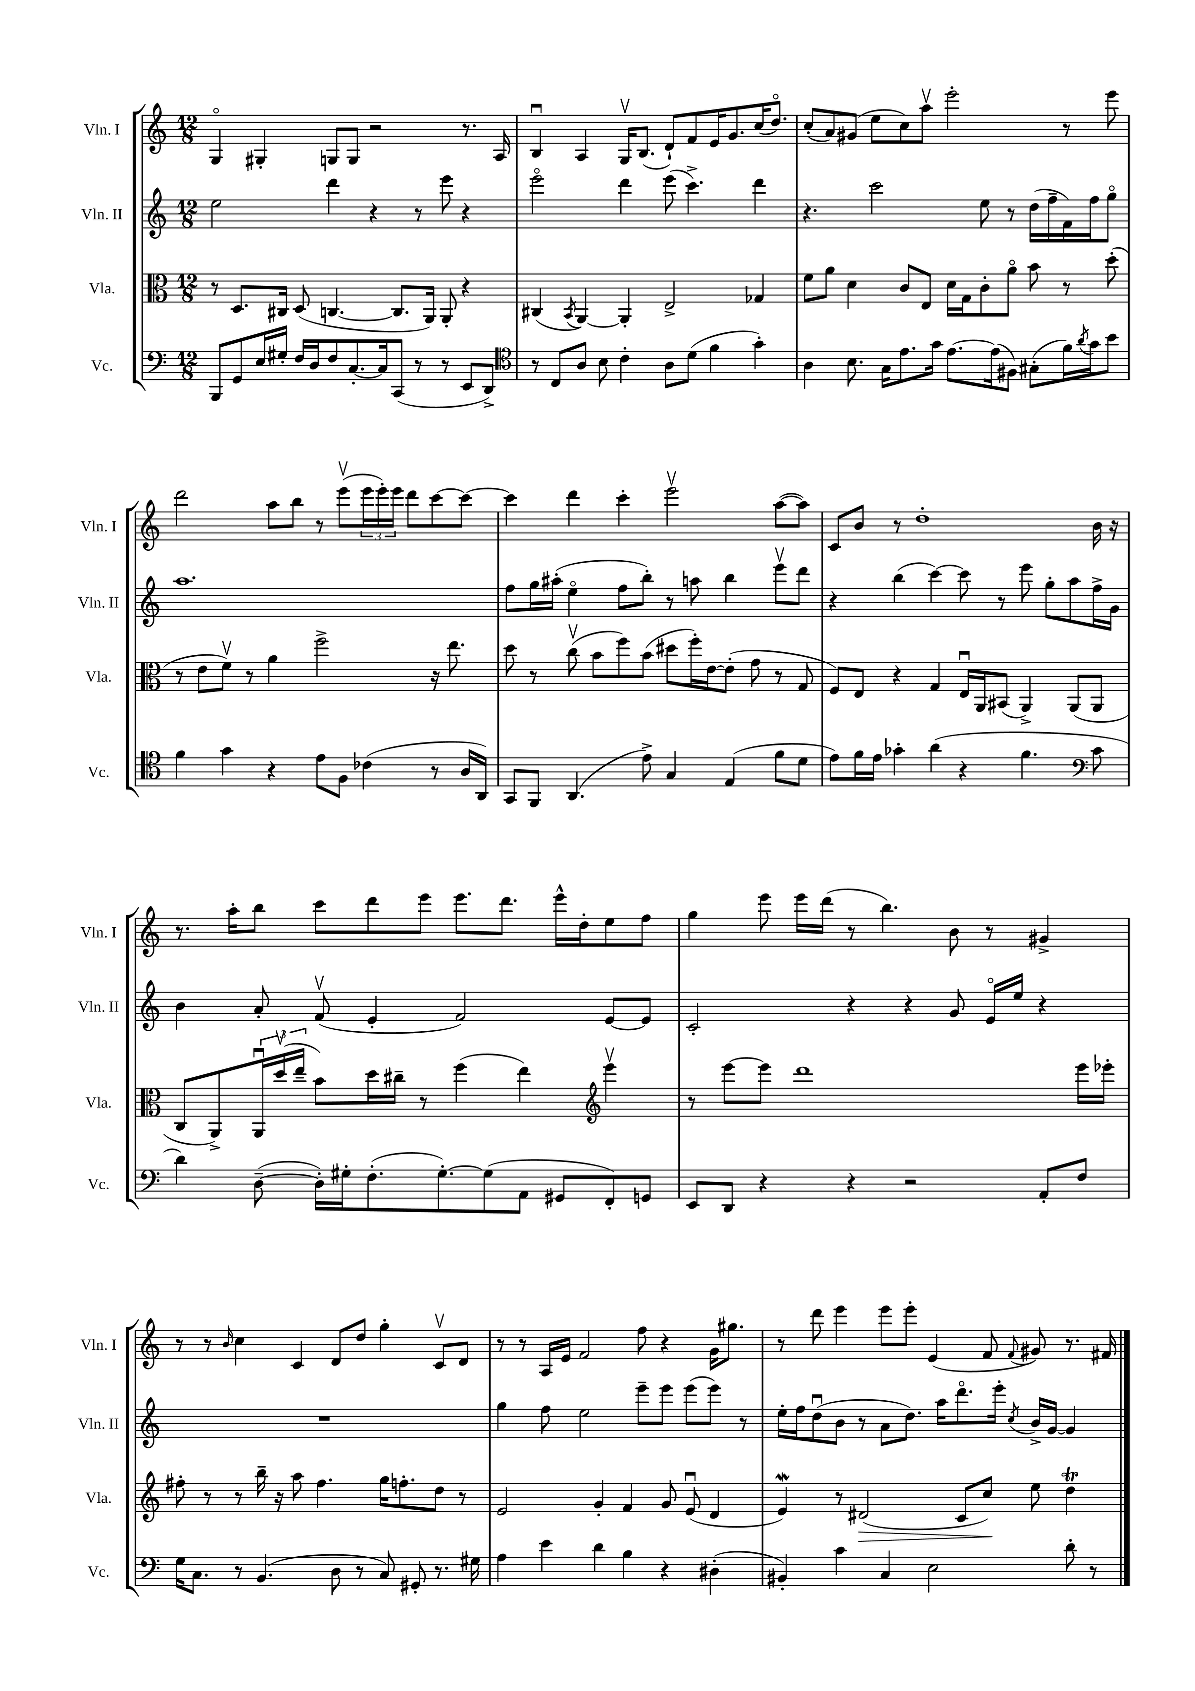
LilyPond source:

<<
\new StaffGroup <<
\new Staff = "s0" \with { instrumentName = "Vln. I" shortInstrumentName = "Vln. I" } {
    \clef treble \key c \major \numericTimeSignature \time 12/8
    g4\flageolet gis4-. g8 g8 r2 r8. a16 |
    b4\downbow a4 g16\upbow b8.( d'8-!) f'8 e'16 g'8. c''16( d''8.\flageolet) |
    c''8-.( a'8) gis'8( e''8 c''8) a''8\upbow e'''2-. r8 e'''8 |
    d'''2 a''8 b''8 r8 e'''8\upbow( \tuplet 3/2 { e'''16 e'''16-.) e'''16 } d'''8 c'''8~ c'''8~ |
    c'''4 d'''4 c'''4-. e'''2\upbow a''8~( a''8) |
    c'8 b'8 r8 d''1-. b'16 r16 |
    r8. a''16-. b''8 c'''8 d'''8 e'''8 e'''8. d'''8. e'''16-^ d''16-. e''8 f''8 |
    g''4 e'''8 e'''16 d'''16( r8 b''4.) b'8 r8 gis'4-> |
    r8 r8 \grace { b'16 } c''4 c'4 d'8 d''8 g''4-. c'8\upbow d'8 |
    r8 r8 a16 e'16 f'2 f''8 r4 g'16 gis''8. |
    r8 d'''8 e'''4 e'''8 e'''8-. e'4( f'8 \appoggiatura { f'8 } gis'8) r8. fis'16 \bar "|." |
}
\new Staff = "s1" \with { instrumentName = "Vln. II" shortInstrumentName = "Vln. II" } {
    \clef treble \key c \major \numericTimeSignature \time 12/8
    e''2 d'''4 r4 r8 e'''8 r4 |
    e'''2\flageolet d'''4 e'''8( c'''4.->) d'''4 |
    r4. c'''2 e''8 r8 d''16( f''16-- f'16) f''16 g''8\flageolet |
    a''1. |
    f''8 g''16 ais''16-.( e''4\flageolet f''8 b''8-.) r8 a''8 b''4 e'''8\upbow d'''8 |
    r4 b''4( c'''4~) c'''8 r8 e'''8 g''8-. a''8 f''16-> g'16 |
    b'4 a'8-. f'8\upbow( e'4-. f'2) e'8~ e'8 |
    c'2-. r4 r4 g'8 e'16\flageolet e''16 r4 |
    R1. |
    g''4 f''8 e''2 e'''8-- e'''8 e'''8( e'''8) r8 |
    e''16-. f''16 d''8\downbow( b'8 r8 a'8 d''8.) a''16 d'''8.\flageolet e'''16-. \acciaccatura { c''8 } b'16-> g'16~ g'4 \bar "|." |
}
\new Staff = "s2" \with { instrumentName = "Vla." shortInstrumentName = "Vla." } {
    \clef alto \key c \major \numericTimeSignature \time 12/8
    r8 d8. cis16 d8( c4.~ c8. a,16) a,8-. r4 |
    cis4( \acciaccatura { b,8 } a,4~) a,4-. e2-> ges4 |
    f'8 a'8 d'4 c'8 e8 d'16 g16 c'8-. a'8\flageolet b'8 r8 d''8-.( |
    r8 e'8 f'8\upbow) r8 a'4 f''2-> r16 e''8. |
    d''8 r8 c''8\upbow( b'8 f''8) b'8( dis''8 f''16-.) e'16~ e'8-.( g'8 r8 g8 |
    f8) e8 r4 g4 e16\downbow a,16 bis,8( a,4->) a,8( a,8 |
    c8 a,8->) \tuplet 3/2 { a,16\downbow d''16\upbow( e''16-- } b'8) d''16 cis''16-- r8 f''4( e''4) \clef treble e'''4\upbow |
    r8 e'''8~ e'''8 d'''1 e'''16 ees'''16-. |
    fis''8-. r8 r8 b''16-- r16 a''8 fis''4. g''16 f''8.-. d''8 r8 |
    e'2 g'4-. f'4 g'8 e'8\downbow( d'4 |
    e'4\mordent) r8 dis'2\>( c'8 c''8\!) e''8 d''4\trill \bar "|." |
}
\new Staff = "s3" \with { instrumentName = "Vc." shortInstrumentName = "Vc." } {
    \clef bass \key c \major \numericTimeSignature \time 12/8
    b,,8 g,8 e16 gis16-. f16 d16 f8 c8.~-. c16 c,8( r8 r8 e,8 d,8->) |
    \clef tenor r8 c8 a8 b8 c'4-. a8 d'8( f'4 g'4-.) |
    a4 b8. g16 e'8. g'16 e'8.~ e'16( fis8) gis8-.( f'16) \acciaccatura { a'8 } g'16 b'8 |
    f'4 g'4 r4 e'8 f8 ces'4( r8 a16 a,16) |
    g,8 f,8 a,4.( e'8->) g4 e4( f'8 d'8 |
    e'8) f'16 e'16 ges'4-. a'4( r4 f'4. \clef bass c'8 |
    d'4) d8~--( d16-.) gis16-. f8.-.( gis8.~-.) gis8( a,8 gis,8 f,8-.) g,8 |
    e,8 d,8 r4 r4 r2 a,8-. f8 |
    g16 c8. r8 b,4.( d8 r8 c8) gis,8-. r8. gis16 |
    a4 e'4 d'4 b4 r4 dis4-.( |
    bis,4-.) c'4 c4 e2 d'8-. r8 \bar "|." |
}
>>
>>
\layout { \context { \Score \remove "Bar_number_engraver" } }
